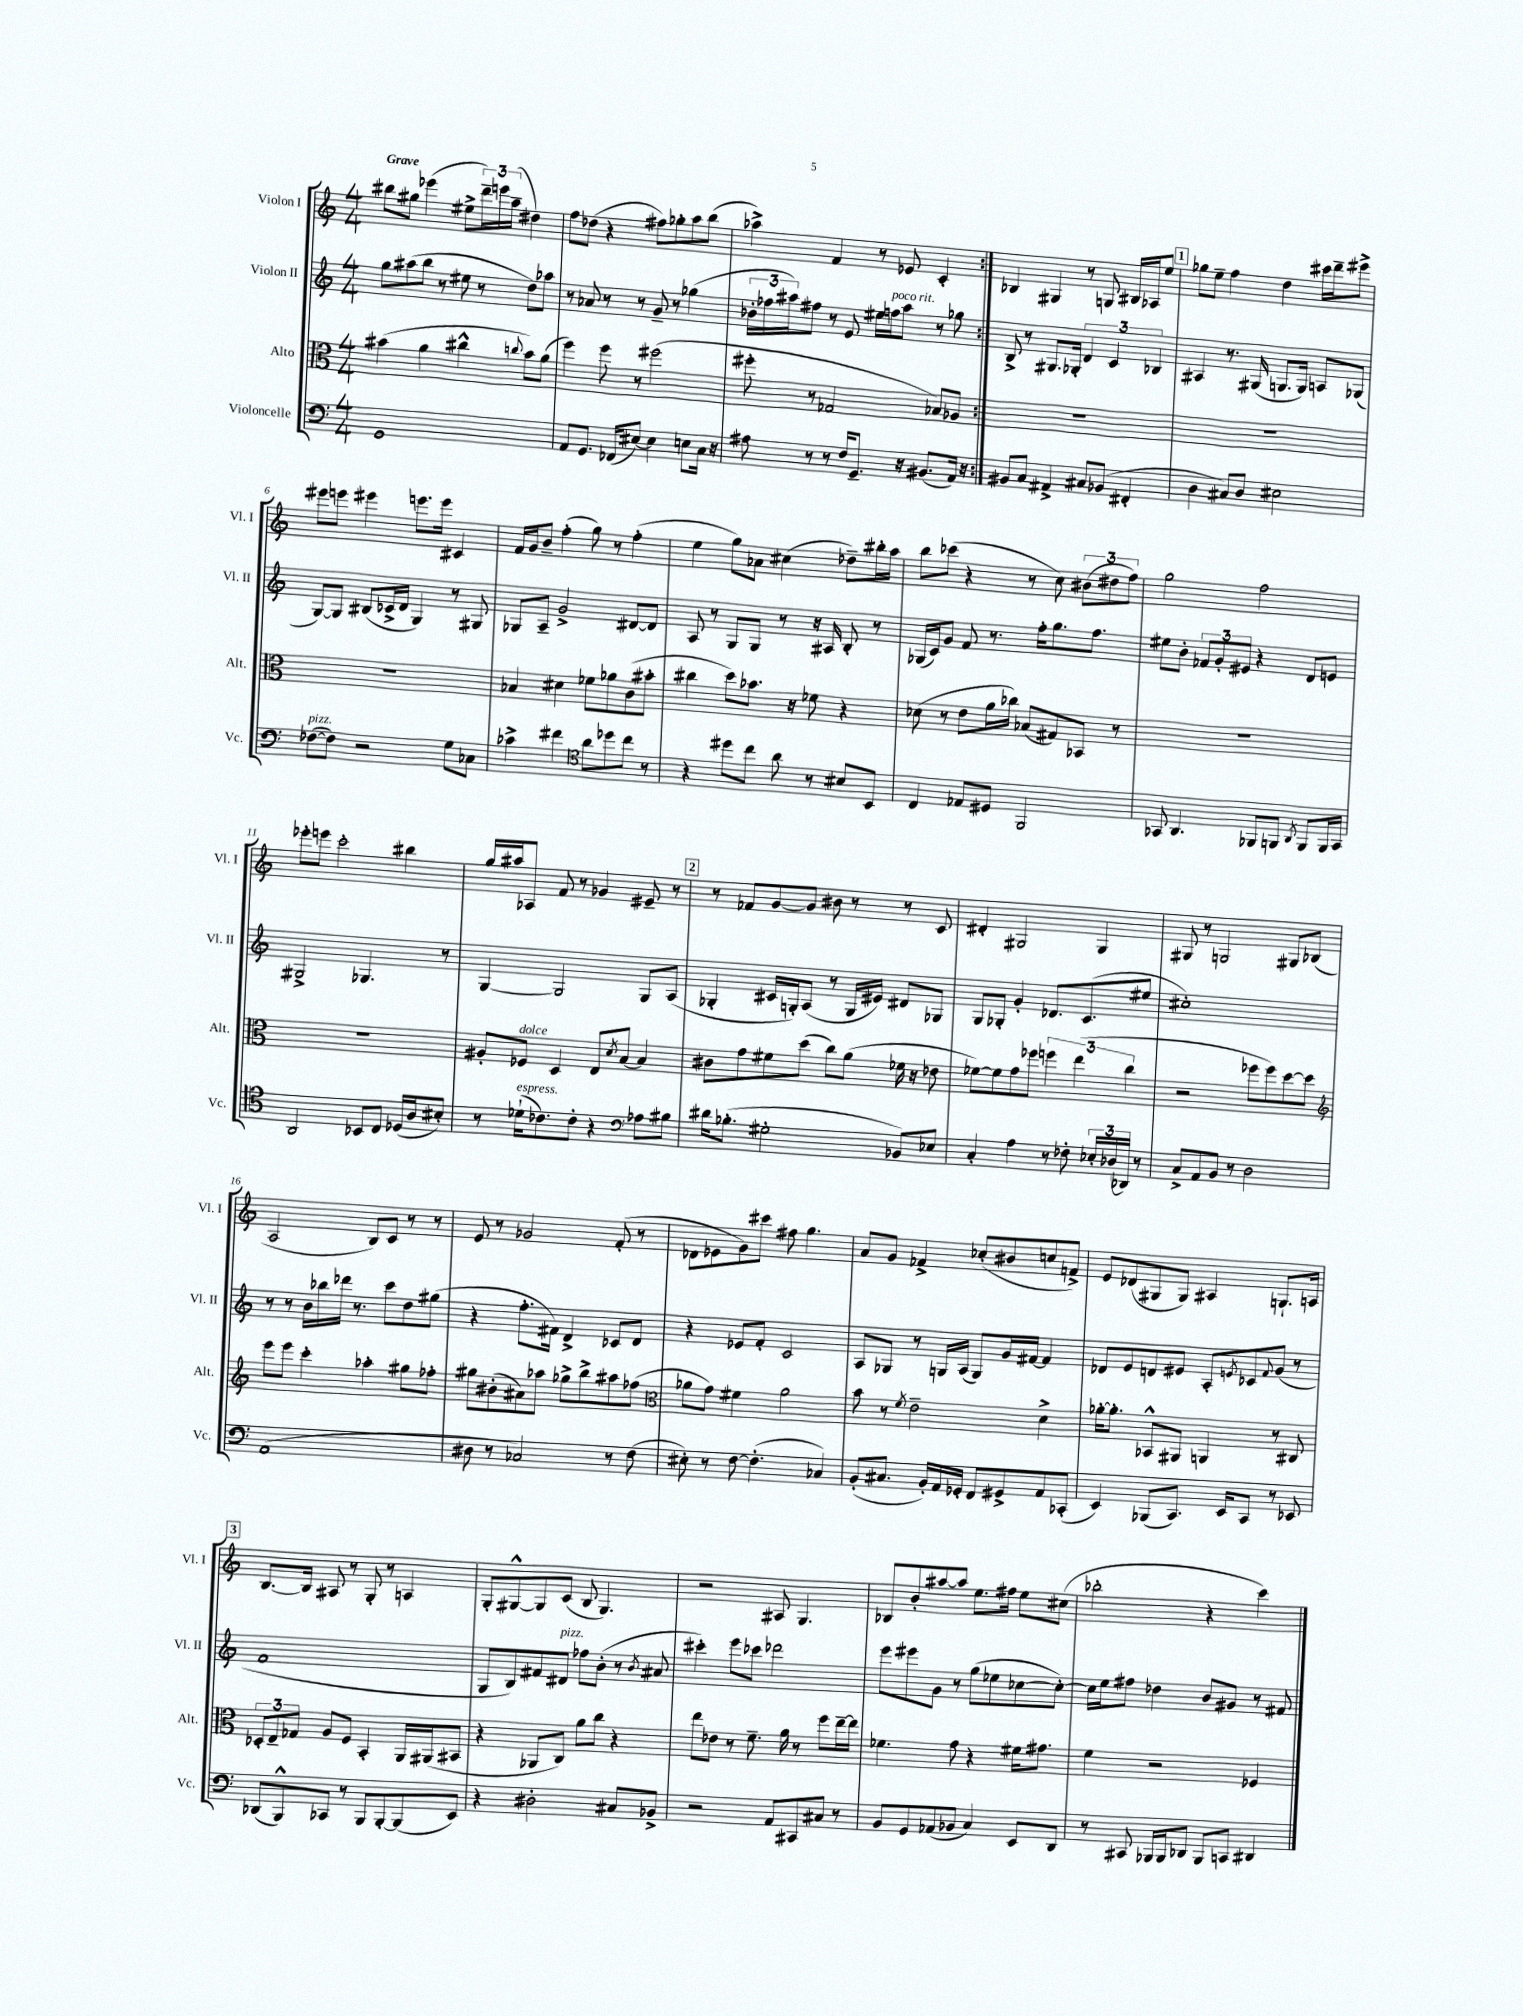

**kern	**kern	**kern	**kern
*part4	*part3	*part2	*part1
*staff4	*staff3	*staff2	*staff1
*I"Violoncelle	*I"Alto	*I"Violon II	*I"Violon I
*I'Vc.	*I'Alt.	*I'Vl. II	*I'Vl. I
*clefF4	*clefC3	*clefG2	*clefG2
*k[]	*k[]	*k[]	*k[]
*M4/4	*M4/4	*M4/4	*M4/4
=1	=1	=1	=1
!	!	!	!LO:TX:a:B:t=Grave
1GG	(4b#X\	8gg\L	8bb#X\L
.	.	(8aa#X\	8gg#X\J
.	4a\	8bb\J	(4eee-X\
.	.	8r	.
.	4cc#X^^\	8ee#X\	8ee#X^\L
.	.	8r	24ddd~\L)
.	.	.	24eeen\
.	.	.	(24aa~\JJ
.	8qqccn/	.	.
.	8b#\L)	8dd\L)	4dd#X\)
.	(8a\J	8aa-X\J	.
=2	=2	=2	=2
8AA/L	4ff\)	8r	8ff\L
8.GG/J	.	8a-X/	(8dd-X\J
.	8ff\	8r	4r
(16FF-X/KL	.	.	.
[8E#X/J)	8r	8r	.
4E#\]	(2ff#X\	8g~/	8ff#X\L)
.	.	8r	8gg-X'\
8En\L	.	(4gg-X\	8aa\
16C\Jk	.	.	(8bb\J
16r	.	.	.
=3	=3	=3	=3
8A#X\	8ff#X'\	24b-X'\LL	4aa-X^\)
.	.	24ff-X\	.
.	.	24aa#X\J)	.
8r	8r	8ff#X\J	.
8r	2G-X/	8r	4f/
16F/KL	.	8e/	.
8.GG~/J	.	.	.
.	.	16ee#X\LL	8r
!	!	!LO:TX:a:i:t=poco rit.	!
.	.	16ffn\J	.
16r	.	8aa#\J	8e-X/
(8.BB#X/L	.	.	.
.	8B-X/L)	8r	4c'/
16AA/Jk)	8A-X/J	8gg-X\	.
16r	.	.	.
=4:|!	=4:|!	=4:|!	=4:|!
8BB#X/L	1r	8B^/	4B-X/
8C/J	.	8r	.
4AA#X^/	.	8.G#X/L	4G#X/
.	.	16G-X'/Jk	.
8C#X/L	.	6d/	8r
(8BB-X/J	.	.	8Gn/
.	.	6c/	.
4FF#X'/	.	.	16B#X/LL
.	.	.	16A-X/J
.	.	6B-X/	.
.	.	.	8ee/J
!!LO:REH:place=s1:t=1
=5	=5	=5	=5
4D\	1r	4A#X/	8gg-X\L
.	.	.	8ee~\J
8C#X/L)	.	8.r	4ff\
8D/J	.	.	.
.	.	(16G#X/	.
2E#X\	.	8.Gn/L	4dd\
.	.	16G/Jk)	.
.	.	8An/L	16ccc#X\LL
.	.	.	16ddd~\J
.	.	(8G-X/J	8eee#X^\J
!!LO:LB:g=z
=6	=6	=6	=6
!LO:TX:a:i:t=pizz.	!	!	!
([8F-X\L	1r	[8G/L)	8eee#X\L
8F-\J])	.	8G/J]	8eeen\J
2r	.	(8B#X/L	4eee#X\
.	.	16c-X^/L	.
.	.	16d/JJ	.
.	.	4G/)	8.eeen\L
.	.	.	16eee\Jk
8G\L	.	8r	4c#X/
8C-X\J	.	8G#X/	.
=7	=7	=7	=7
4c-X^\	4B-X/	8G-X/L	16f/LL
.	.	.	16g/J
.	.	8A~/J	8b~/J
4f#X\	4d#X\	2g^/	(4ff'\
*clefC4	*	*	*
8a\L	8f-X\L	.	8gg\)
8dd-X\	8a-X\	.	8r
8cc\J	(8c\	[8d#X/L	(4ff'\
8r	8b#X'\J	8d#/J]	.
=8	=8	=8	=8
4r	4cc#X\	8A/	4ee\
.	.	8r	.
8dd#X\L	8dd\L)	8G/L	8gg\L)
8cc\J	8.b-X\J	8G/J	8a-X\J
8a\	.	8r	(4cc#X\
.	16r	.	.
8r	8f-X\	16r	.
.	.	16A#X/	.
8B#X/L	4r	8B'/	8dd-X~\L)
8BB/J	.	8r	16bb#X'\L
.	.	.	16aa\JJ
=9	=9	=9	=9
4C/	(8d-X\	(16G-X/LL	8bb\L
.	.	16c/J)	.
.	8r	8g/J	(8ccc-X\J
8E-X/L	8e\L	8f/	4r
8D#X/J	16a\L	8.r	.
.	16cc-X\JJ)	.	.
2FF/	(8B-X/L	.	8r
.	.	16ff'\KL	.
.	8G#X/)	8.gg\	8cc\)
.	8BB-X/J	.	(12b#X\L
.	.	8.ff\J	.
.	.	.	12dd#X\
.	8r	.	.
.	.	.	12ff\J)
=10	=10	=10	=10
8GG-X/	1r	8ee#X\L	2gg\
4.AA/	.	8b'\J	.
.	.	12f-X/L	.
.	.	12g'/	.
.	.	12e#X/J	.
8FF-X/L	.	4r	2ff\
8FFn/J	.	.	.
8qAA/	.	.	.
8FF/L	.	8d/L	.
16FF/L	.	8en/J	.
16GG-/JJ	.	.	.
!!LO:LB:g=z
=11	=11	=11	=11
2AA/	1r	2G#X^/	8eee-X'\L
.	.	.	8eeen\J
.	.	.	2ccc'\
8BB-X/L	.	4.G-X/	.
8C/J	.	.	.
(16D-X/LL	.	.	4bb#X\
16A/J	.	.	.
8B#X'/J)	.	8r	.
=12	=12	=12	=12
8r	8A#X'/L	[4G/	16gg/LL
.	.	.	16aa#X/J
!	!LO:TX:a:i:t=dolce	!	!
!LO:TX:a:i:t=espress.	!	!	!
(16d-X`\KL	8F-X/J	.	8A-X/J
8.c-X\)	.	.	.
.	4D/	2G/]	8f/
8c-'\J	.	.	8r
4r	8E/L	.	4g-X/
.	8qd/	.	.
.	[8B/J	.	.
*clefF4	*	*	*
8A-X\L	4B/]	8G/L	8e#X~/
8B#X\J	.	(8A/J	8r
!!LO:REH:place=s1:t=2
=13	=13	=13	=13
16d#X\KL	8c#X\L	4G-X'/	8r
(8.B-X'\J	.	.	.
.	8g\	.	8f-X/L
2G#X'\	8f#X\	16c#X/LL	[8g/
.	.	16Gn'/J)	.
.	(8dd\J	(8A/J	8g/J]
.	8cc\L)	8r	8b#X\
.	(8a\J	16G/LL	8r
.	.	16e#X/JJ)	.
8BB-X/L)	16f-X\	8d#X/L	8r
.	16r	.	.
8E-X/J	8e-X\	8G-X/J	8c/
=14	=14	=14	=14
4C'/	[8f-X\L)	8G/L	4d#X'/
.	8f-\]	8G-X'/J	.
4A\	8g\	4g'/	2G#X/
.	8ff-X\J	.	.
8r	6ffn\	8.d-X/L	.
8F-X'\	.	.	.
.	(6ee\	.	.
.	.	(8.c/	.
24E-X'/LL	.	.	4G#/
(24D-X/	.	.	.
24DD-X/JJ)	6cc\	.	.
8r	.	8ee#X/J	.
=15	=15	=15	=15
8C^/L	2r	1cc#X')	8G#X/
8AA/	.	.	8r
8BB/J	.	.	2Gn/
8r	.	.	.
2D\	8ff-X\L	.	.
.	8ff-\)	.	.
.	[8dd\	.	8G#X/L
.	8dd\J]	.	(8B-X/J
!!LO:LB:g=z
=16	=16	=16	=16
*	*clefG2	*	*
(1AA	8eee\L	8r	2A/
.	8eee\J	8r	.
.	4ccc'\	16b\LL	.
.	.	16bb-X\	.
.	.	16ddd-X\JJ	.
.	.	8.r	.
.	4aa-X'\	.	8B/L)
.	.	8ccc\L	8c/J
.	8gg#X\L	8dd\	8r
.	8ff-X'\J	(8gg#X\J	8r
=17	=17	=17	=17
8D#X\	8gg#X\L	4r	8e/
8r	(8b#X'\	.	8r
2C-X/)	8a#X\)	8.ff'\L	2g-X/
.	8aa-X\J	.	.
.	.	16f#X\Jk)	.
.	8gg-X^\L	4d^/	.
.	8bb^\	.	.
8r	8aa#X\	8c-X/L	(8f'/
(8F\	(8ff-X\J	8d/J	8r
=18	=18	=18	=18
*	*clefC3	*	*
8E#X'\)	8a-X\L	4r	8d-X\L
8r	8g\J)	.	8e-X\
[8F\	4f#X\	8e-X/L	8g\)
(4.F'\]	.	8f'/J	8ccc#X\J
.	2a-\	2c/	8ff#X\
.	.	.	4.gg\
4C-X/)	.	.	.
=19	=19	=19	=19
(8BB'/L	8b\	8A/L	8a/L
8.C#X/J	8r	8G-X/J	8g/J
.	8qf/	.	.
.	2e~\	8r	4f-X^/
16BB'/LL)	.	.	.
16AA/	.	16Gn/LL	.
16GG-X'/JJ	.	(16A/JJ	.
8FF/L	.	8G/L)	(8cc-X'/L
8GG#X^/	.	16g/L	8b#X/
.	.	[16f#X/JJ	.
8AA/	4d^\	4f#/]	8ccn/
(8CC-X'/J	.	.	8fn^/J)
=20	=20	=20	=20
4EE/)	[16a-X'\KL	8d-X/L	8e/L
.	8.a-'\J]	.	.
.	.	8e/	(8d-X/
(8BBB-X/L	8BB-X^^/L	8dn/	8G#X/
8.CC/J)	8AA#X/J	8e#X/J	8G#/J)
.	4AAn/	8A'/L	4A#X/
16EE/KL	.	.	.
.	.	8qen/	.
8CC/J	.	8c-X/	.
.	.	8qqf/	.
8r	8r	(8g/J	8.Gn`/L
8EE-X/	8C#X/	8r	.
.	.	.	16An/Jk
!!LO:LB:g=z
!!LO:REH:place=s1:t=3
=21	=21	=21	=21
(8DD-X/L	12D-X'/L	1f	[8.B/L
.	12E~/	.	.
8BBB^^/)	.	.	.
.	12G-X/J	.	.
.	.	.	16B/Jk]
8CC-X/J	8A/L	.	8A#X/
8r	8F/J	.	8r
8BBB/L	4BB'/	.	8G'/
[8BBB'/	.	.	8r
(8BBB/]	16AA/LL	.	4An/
.	(16AA#X/J	.	.
8EE/J)	8BB#X/J	.	.
=22	=22	=22	=22
4r	4r	8G/L	8G'/L
.	.	8B/)	[8G#X^^/
2D#X'\	8AA-X/L	8f#X/	8G#/]
!	!	!LO:TX:a:i:t=pizz.	!
.	8C/J)	8d#X/J	(8c/J
.	8a\L	8ff-X\L	8B/
.	8cc\J	(8b'\J	4.G#/)
8C#X/L	4r	8r	.
.	.	8qb/	.
8BB-X^/J	.	8a#X/	.
=23	=23	=23	=23
2r	8ee\L	4ccc#X'\)	2r
.	8e-X\J	.	.
.	8r	8eee\L	.
.	8.f~\	8ccc-X\J	.
8AA/L	.	2ddd-X\	8A#X/
.	16a\	.	.
8CC#X/	8r	.	4.G/
8C#X/J	8ff\L	.	.
8r	[16ee~\L	.	.
.	16ee\JJ]	.	.
=24	=24	=24	=24
8BB/L	4.f-X\	8eee\L	8B-X/L
8GG/	.	8eee#X\	8b'/
(8AA-X/	.	8g\J	[8aa#X/
8BB-X/J	8g\	8r	8aa#/J]
4C/)	4r	(8gg\L	8.ee\L
.	.	8ee-X\	.
.	.	.	16ff#X\Jk
8EE/L	16f#X\KL	[8cc-X\	8ee\L
.	8.g#X\J	.	.
8DD/J	.	8cc-'\J_)	(8cc#X\J
=25	=25	=25	=25
8r	4f\	16cc-\LL]	2bb-X'\
.	.	16ee\J	.
8CC#X/	.	8ff#X\J	.
16BBB-X/LL	2r	4dd-X\	.
16BBB-/J	.	.	.
8DD-X/J	.	.	.
8BBB-/L	.	8b/L	4r
8CCn/J	.	8g#X/J	.
4DD#X/	4F-X/	8r	4ccc\)
.	.	8f#X/	.
==	==	==	==
*-	*-	*-	*-
